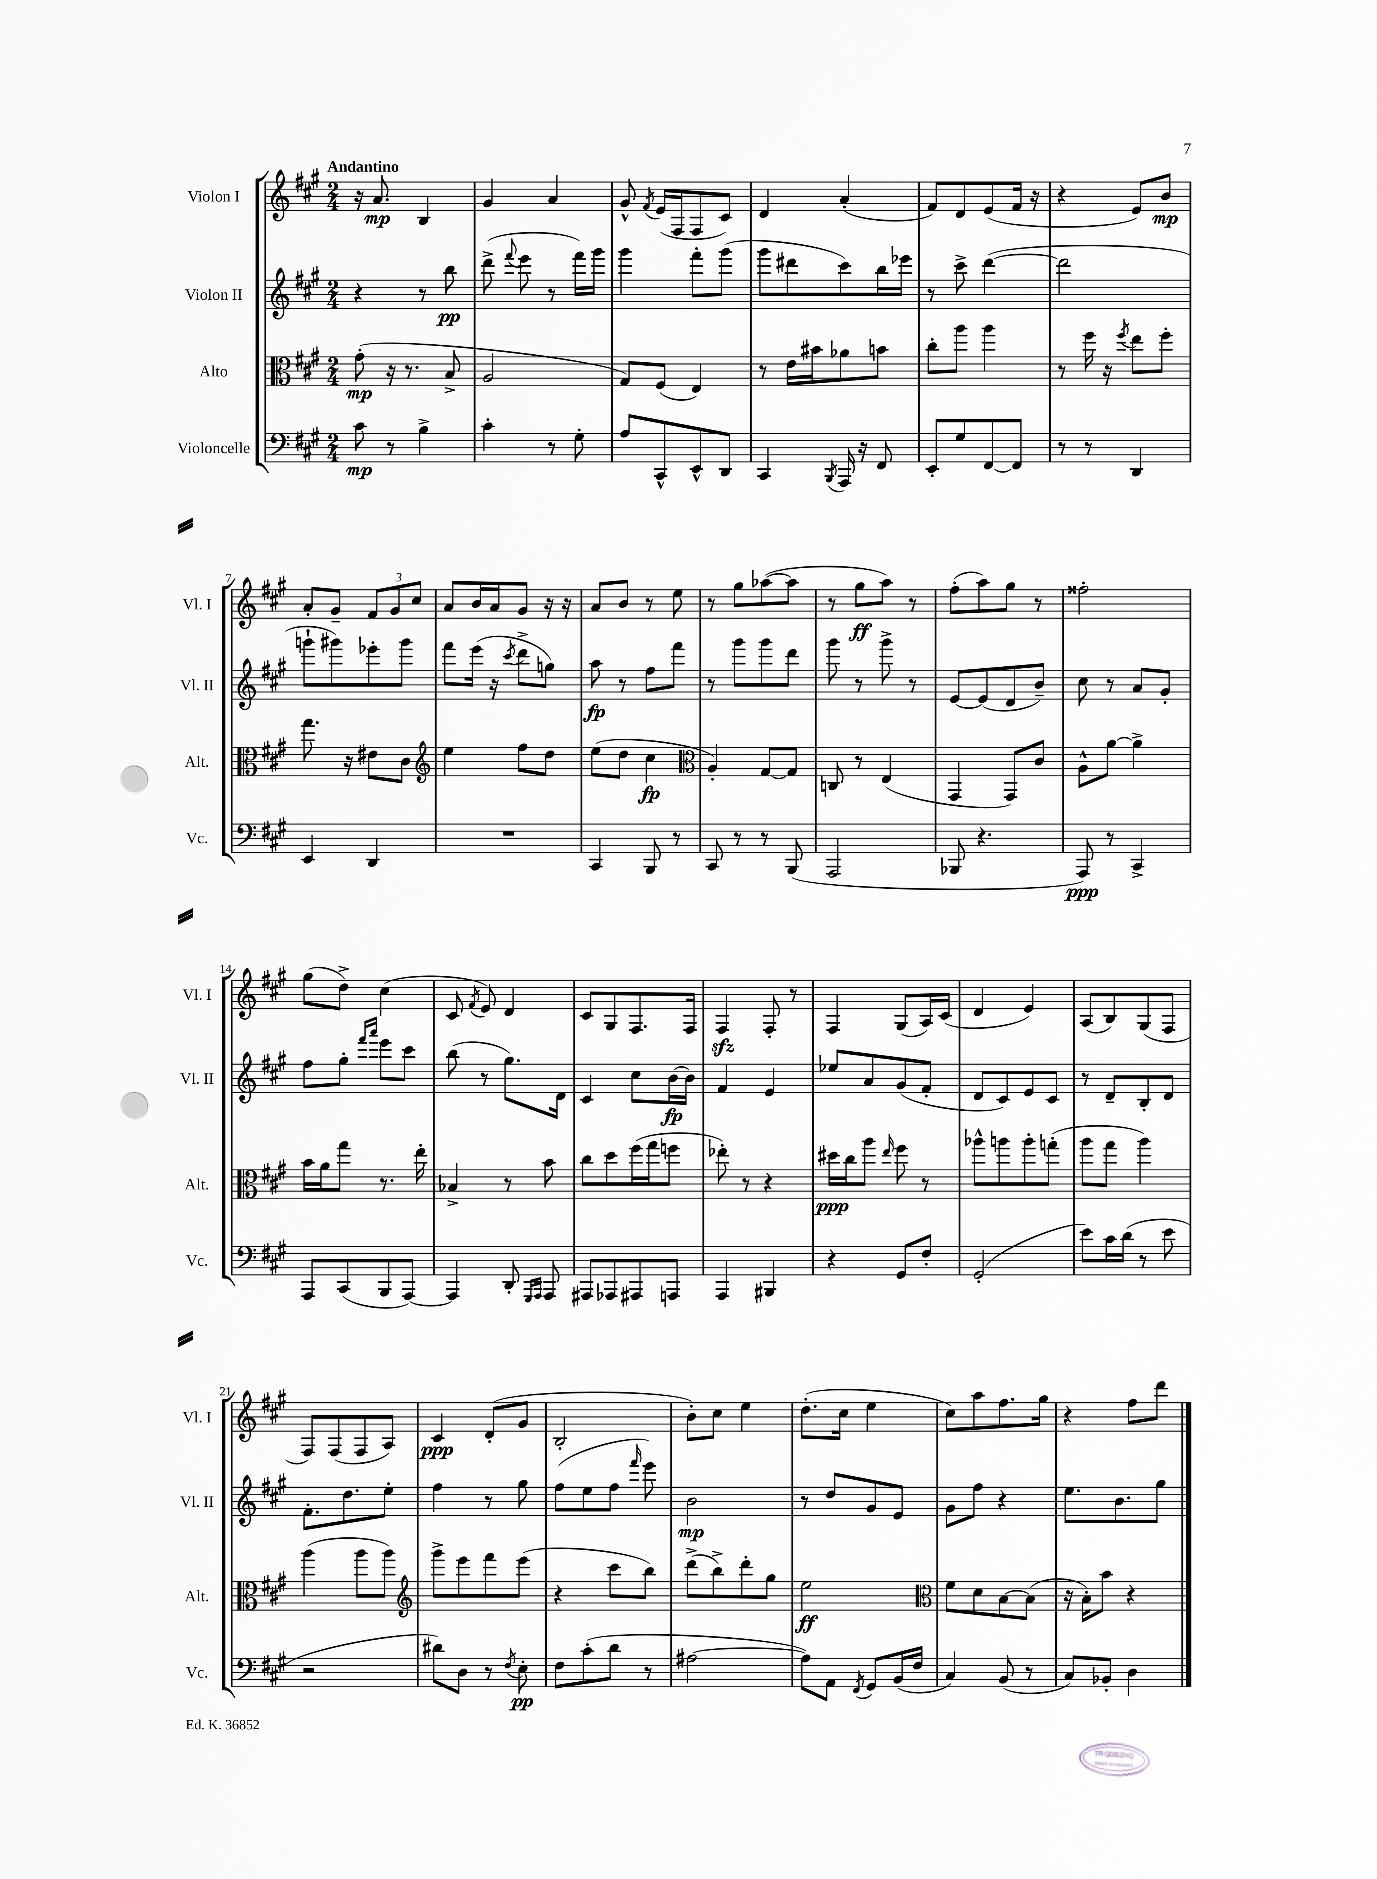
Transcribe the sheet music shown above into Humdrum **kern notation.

**kern	**dynam	**kern	**dynam	**kern	**dynam	**kern	**dynam
*part4	*part4	*part3	*part3	*part2	*part2	*part1	*part1
*staff4	*staff4	*staff3	*staff3	*staff2	*staff2	*staff1	*staff1
*I"Violoncelle	*	*I"Alto	*	*I"Violon II	*	*I"Violon I	*
*I'Vc.	*	*I'Alt.	*	*I'Vl. II	*	*I'Vl. I	*
*clefF4	*	*clefC3	*	*clefG2	*	*clefG2	*
*k[f#c#g#]	*	*k[f#c#g#]	*	*k[f#c#g#]	*	*k[f#c#g#]	*
*M2/4	*	*M2/4	*	*M2/4	*	*M2/4	*
=1	=1	=1	=1	=1	=1	=1	=1
!	!	!	!	!	!	!LO:TX:a:B:t=Andantino	!
8c#\	mp	(8g#'\	mp	4r	.	16r	.
.	.	.	.	.	.	8.a/	mp
8r	.	16r	.	.	.	.	.
.	.	8.r	.	.	.	.	.
4B^\	.	.	.	8r	.	4B/	.
.	.	8B^/	.	8bb\	pp	.	.
=2	=2	=2	=2	=2	=2	=2	=2
4c#'\	.	2A/	.	(8ddd^\	.	4g#/	.
.	.	.	.	8qqfff#/	.	.	.
.	.	.	.	8eee\	.	.	.
8r	.	.	.	8r	.	4a/	.
8G#'\	.	.	.	16fff#\LL)	.	.	.
.	.	.	.	16ggg#\JJ	.	.	.
=3	=3	=3	=3	=3	=3	=3	=3
8A/L	.	8G#/L)	.	4ggg#\	.	8g#^^/	.
.	.	.	.	.	.	8qf#/	.
8CC#^^/	.	(8F#/J	.	.	.	(16e/LL	.
.	.	.	.	.	.	16F#/J	.
8EE^^/	.	4E/)	.	8fff#'\L	.	8F#/	.
8DD/J	.	.	.	(8ggg#\J	.	8c#/J)	.
=4	=4	=4	=4	=4	=4	=4	=4
4CC#/	.	8r	.	8ggg#\L	.	4d/	.
.	.	16e\LL	.	8ddd#X\	.	.	.
.	.	16b#X\J	.	.	.	.	.
8qBBB/	.	.	.	.	.	.	.
16AAA/	.	8a-X\	.	8ccc#\)	.	(4a'/	.
16r	.	.	.	.	.	.	.
8FF#/	.	8bn\J	.	16bb\L	.	.	.
.	.	.	.	16eee-X\JJ	.	.	.
=5	=5	=5	=5	=5	=5	=5	=5
8EE'/L	.	8cc#'\L	.	8r	.	8f#/L)	.
8G#/	.	8aa\J	.	8ccc#^\	.	8d/	.
[8FF#/	.	4aa\	.	([4ddd\	.	(8e/	.
8FF#/J]	.	.	.	.	.	16f#/Jk	.
.	.	.	.	.	.	16r	.
=6	=6	=6	=6	=6	=6	=6	=6
8r	.	8r	.	2ddd\]	.	4r	.
8r	.	16ff#\	.	.	.	.	.
.	.	16r	.	.	.	.	.
.	.	8qff#/	.	.	.	.	.
4DD/	.	8ee\L	.	.	.	8e/L)	.
.	.	8ff#'\J	.	.	.	8b/J	mp
!!LO:LB:g=z
=7	=7	=7	=7	=7	=7	=7	=7
4EE/	.	8.gg#\	.	8gggn`\L	.	8a'/L	.
.	.	.	.	8ggg#X\)	.	8g#~/J	.
.	.	16r	.	.	.	.	.
4DD/	.	8e#X\L	.	8eee-X'\	.	12f#/L	.
.	.	.	.	.	.	12g#/	.
.	.	8c#\J	.	8ggg#\J	.	.	.
.	.	.	.	.	.	12cc#/J	.
=8	=8	=8	=8	=8	=8	=8	=8
*	*	*clefG2	*	*	*	*	*
2r	.	4ee\	.	8fff#\L	.	8a/L	.
.	.	.	.	(16eee\Jk	.	16b/L	.
.	.	.	.	16r	.	16a/J	.
.	.	.	.	8qccc#/	.	.	.
.	.	8ff#\L	.	8ddd^\L	.	8g#/J	.
.	.	8dd\J	.	8ggn\J)	.	16r	.
.	.	.	.	.	.	16r	.
=9	=9	=9	=9	=9	=9	=9	=9
4CC#/	.	(8ee\L	.	8aa\	fp	8a/L	.
.	.	8dd\J	.	8r	.	8b/J	.
8BBB/	.	4cc#\	fp	8ff#\L	.	8r	.
8r	.	.	.	8fff#\J	.	8ee\	.
=10	=10	=10	=10	=10	=10	=10	=10
*	*	*clefC3	*	*	*	*	*
8CC#/	.	4A'/)	.	8r	.	8r	.
8r	.	.	.	8ggg#\L	.	8gg#\L	.
8r	.	[8G#/L	.	8ggg#\	.	([8aa-X\	.
(8BBB/	.	8G#/J]	.	8ddd\J	.	8aa-\J]	.
=11	=11	=11	=11	=11	=11	=11	=11
2AAA/	.	8Cn/	.	8ggg#\	.	8r	.
.	.	8r	.	8r	.	8gg#\L	ff
.	.	(4E/	.	8ggg#^\	.	8aa\J)	.
.	.	.	.	8r	.	8r	.
=12	=12	=12	=12	=12	=12	=12	=12
8BBB-X/	.	4GG#/	.	[8e/L	.	(8ff#'\L	.
4.r	.	.	.	(8e/]	.	8aa\)	.
.	.	8GG#/L)	.	8d/	.	8gg#\J	.
.	.	8c#/J	.	8b~/J)	.	8r	.
=13	=13	=13	=13	=13	=13	=13	=13
8AAA/)	ppp	8A^^\L	.	8cc#\	.	2ff##X'\	.
8r	.	[8a\J	.	8r	.	.	.
4CC#^/	.	4a^\]	.	8a/L	.	.	.
.	.	.	.	8g#'/J	.	.	.
!!LO:LB:g=z
=14	=14	=14	=14	=14	=14	=14	=14
8AAA/L	.	16b\LL	.	8ff#\L	.	(8gg#\L	.
.	.	16a\J	.	.	.	.	.
(8CC#/	.	8gg#\J	.	8gg#'\J	.	8dd^\J)	.
.	.	.	.	16qqfff#/LL	.	.	.
.	.	.	.	16qqaaa/JJ	.	.	.
8BBB/	.	8.r	.	8eee\L	.	(4cc#\	.
[8AAA/J)	.	.	.	8ccc#\J	.	.	.
.	.	16ee'\	.	.	.	.	.
=15	=15	=15	=15	=15	=15	=15	=15
4AAA/]	.	4B-X^/	.	(8bb\	.	8c#/	.
.	.	.	.	.	.	8qf#/	.
.	.	.	.	8r	.	8e/)	.
8DD'/	.	8r	.	8.gg#\L)	.	4d/	.
16qqGGG#/LL	.	.	.	.	.	.	.
16qqAAA/JJ	.	.	.	.	.	.	.
8AAA/	.	8b\	.	.	.	.	.
.	.	.	.	16d\Jk	.	.	.
=16	=16	=16	=16	=16	=16	=16	=16
8AAA#X/L	.	8cc#\L	.	4c#/	.	8c#/L	.
8AAA-X/	.	8dd\	.	.	.	8G#/	.
8AAA#X/	.	(16ff#\L	.	8cc#\L	.	8.F#/	.
.	.	16gg#\J	.	.	.	.	.
8AAAn/J	.	8ffn\J	.	[16b\L	fp	.	.
.	.	.	.	16b\JJ]	.	16F#/Jk	.
=17	=17	=17	=17	=17	=17	=17	=17
4AAA/	.	8ee-X'\)	.	4f#/	.	4F#zz/	.
.	.	8r	.	.	.	.	.
4BBB#X/	.	4r	.	4e/	.	8F#'/	.
.	.	.	.	.	.	8r	.
=18	=18	=18	=18	=18	=18	=18	=18
4r	.	16dd#X\LL	ppp	8ee-X/L	.	4F#/	.
.	.	16cc#\J	.	.	.	.	.
.	.	8aa\J	.	8a/	.	.	.
.	.	16qqee/	.	.	.	.	.
8GG#/L	.	8ff#\	.	(8g#/	.	(8G#/L	.
8F#'/J	.	8r	.	8f#'/J	.	16A/L)	.
.	.	.	.	.	.	(16c#/JJ	.
=19	=19	=19	=19	=19	=19	=19	=19
(2GG#'/	.	8aa-X^^\L	.	8d/L	.	4d/	.
.	.	8aan\	.	8c#/)	.	.	.
.	.	8aa'\	.	8e/	.	4e/)	.
.	.	(8ggn'\J	.	8c#/J	.	.	.
=20	=20	=20	=20	=20	=20	=20	=20
8e\L)	.	8aa\L	.	8r	.	(8A/L	.
16c#\L	.	8gg#\J	.	8d~/L	.	8B/)	.
(16d\JJ	.	.	.	.	.	.	.
8r	.	4aa\)	.	8B'/	.	(8G#/	.
8e\	.	.	.	8d/J	.	8F#/J	.
!!LO:LB:g=z
=21	=21	=21	=21	=21	=21	=21	=21
2r	.	(4aa\	.	8.f#'\L	.	8F#/L)	.
.	.	.	.	.	.	(8F#/	.
.	.	.	.	8.dd\	.	.	.
.	.	8aa\L	.	.	.	8F#/	.
.	.	8aa\J)	.	8ee'\J	.	8A/J)	.
=22	=22	=22	=22	=22	=22	=22	=22
*	*	*clefG2	*	*	*	*	*
8d#X\L)	.	8ggg#^\L	.	4ff#\	.	4c#/	ppp
8D\J	.	8eee\	.	.	.	.	.
8r	.	8fff#\	.	8r	.	(8d'/L	.
8qF#/	.	.	.	.	.	.	.
8E'\	pp	(8eee\J	.	8gg#\	.	8g#/J	.
=23	=23	=23	=23	=23	=23	=23	=23
8F#\L	.	4r	.	(8ff#\L	.	2B'/	.
(8c#'\	.	.	.	8ee\	.	.	.
8d\J	.	8ccc#\L	.	8ff#\J	.	.	.
.	.	.	.	16qqfff#/	.	.	.
8r	.	8bb\J)	.	8eee\)	.	.	.
=24	=24	=24	=24	=24	=24	=24	=24
[2A#X\	.	(8ddd^\L	.	2b\	mp	8b'\L)	.
.	.	8bb^\)	.	.	.	8cc#\J	.
.	.	8ddd'\	.	.	.	4ee\	.
.	.	8gg#\J	.	.	.	.	.
=25	=25	=25	=25	=25	=25	=25	=25
8A#\L])	.	2ee\	ff	8r	.	(8.dd'\L	.
8AA\J	.	.	.	8dd/L	.	.	.
.	.	.	.	.	.	16cc#\Jk	.
8qFF#/	.	.	.	.	.	.	.
8GG#/L	.	.	.	8g#/	.	4ee\	.
(16BB/L	.	.	.	8e/J	.	.	.
16F#/JJ	.	.	.	.	.	.	.
=26	=26	=26	=26	=26	=26	=26	=26
*	*	*clefC3	*	*	*	*	*
4C#/)	.	8f#\L	.	8g#\L	.	8cc#\L)	.
.	.	8d\	.	8ff#\J	.	8aa\	.
(8BB/	.	[8B\	.	4r	.	8.ff#\	.
8r	.	(8B\J]	.	.	.	.	.
.	.	.	.	.	.	16gg#\Jk	.
=27	=27	=27	=27	=27	=27	=27	=27
8C#/L)	.	16r	.	8.ee\L	.	4r	.
.	.	16B'\KL)	.	.	.	.	.
8BB-X'/J	.	8b\J	.	.	.	.	.
.	.	.	.	8.b\	.	.	.
4D\	.	4r	.	.	.	8ff#\L	.
.	.	.	.	8gg#\J	.	8ddd\J	.
==	==	==	==	==	==	==	==
*-	*-	*-	*-	*-	*-	*-	*-
